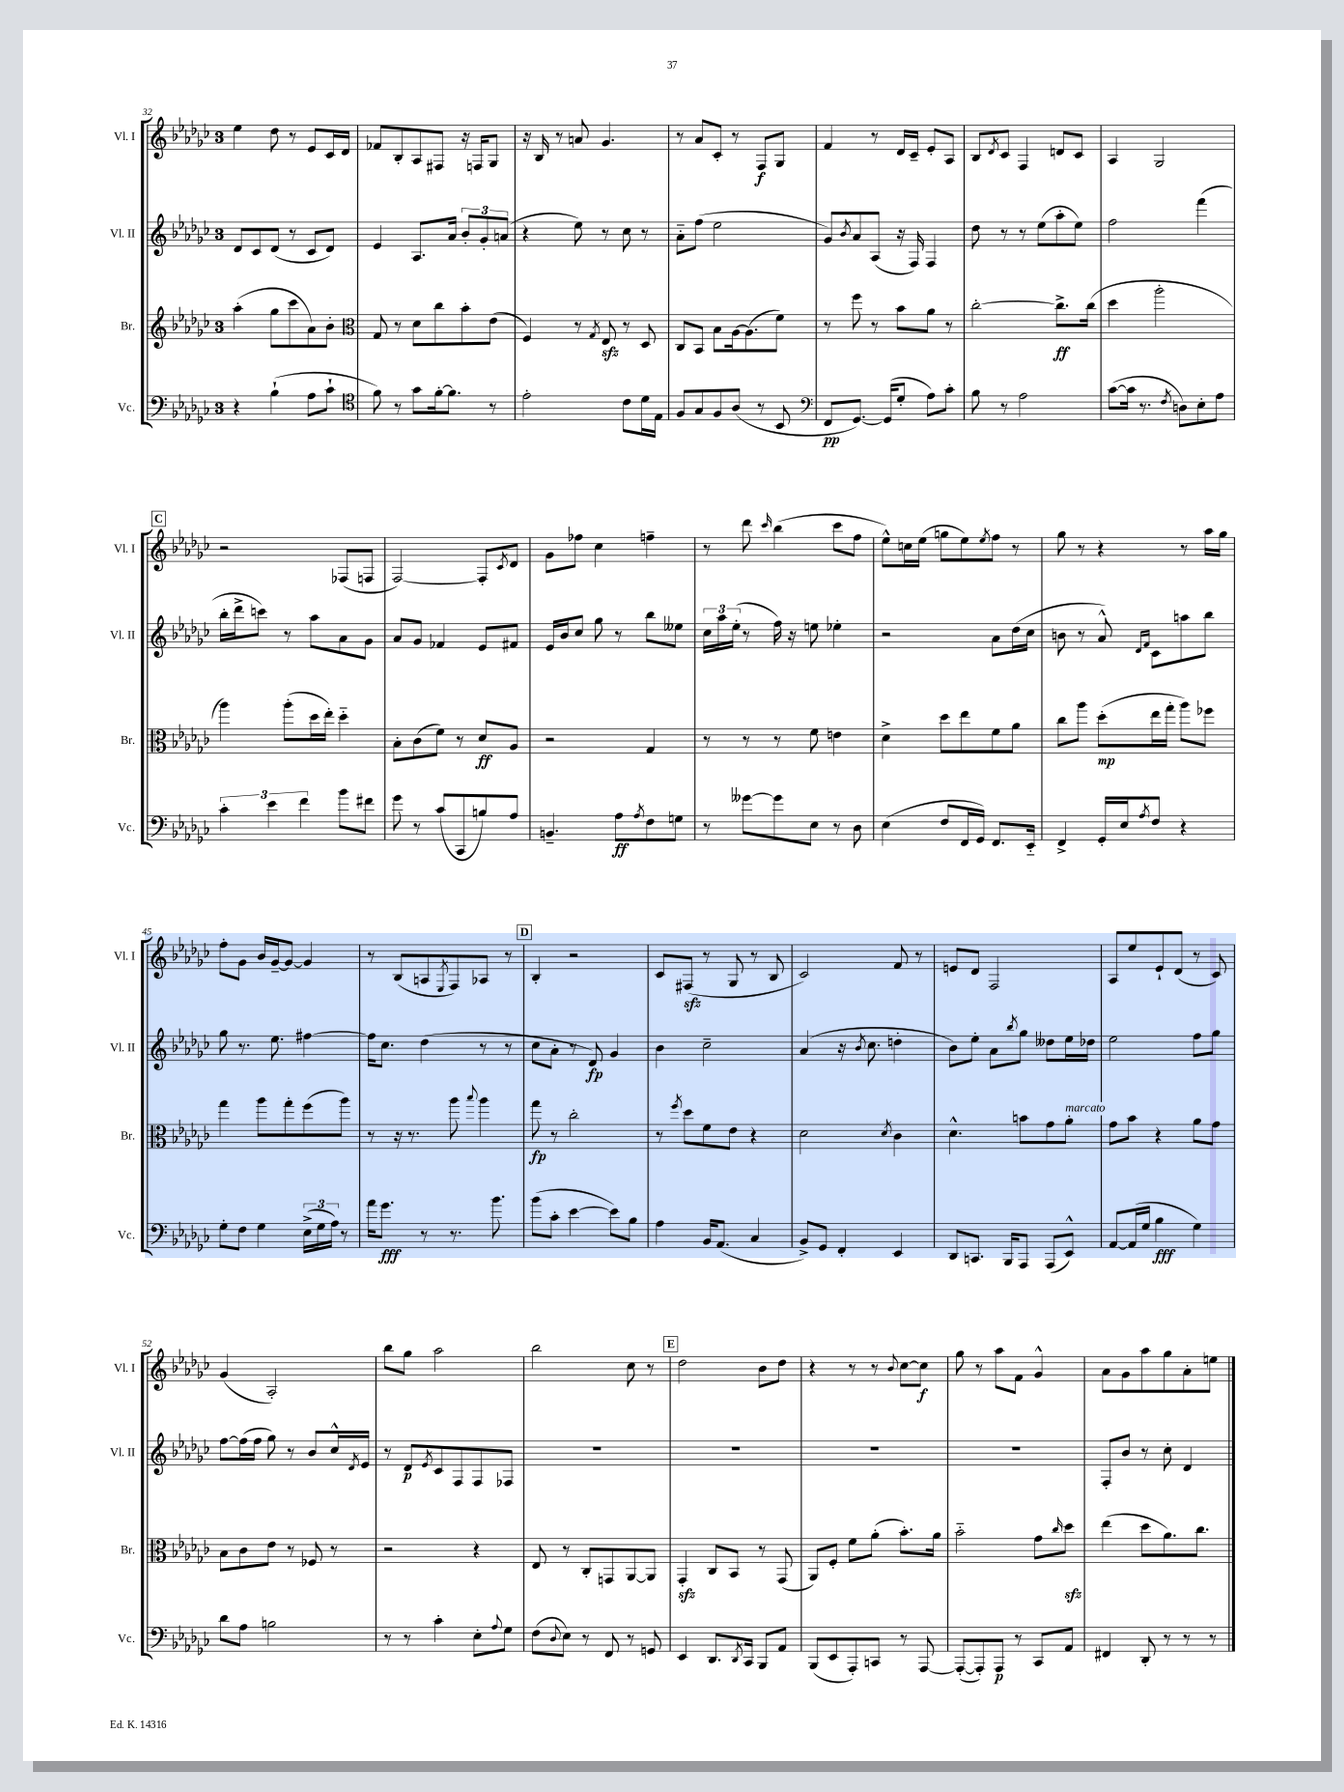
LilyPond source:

<<
\new StaffGroup <<
\new Staff = "s0" \with { instrumentName = "Vl. I" shortInstrumentName = "Vl. I" } {
    \clef treble \key ges \major \once \override Staff.TimeSignature.style = #'single-digit \time 3/4
    ees''4 des''8 r8 ees'8 ces'16 des'16 |
    fes'8 bes8-. aes8 fis8 r16 f16 ges8 |
    r16 bes16 r8 a'8 ges'4. |
    r8 aes'8 ces'8-. r8 f8\f ges8 |
    f'4 r8 des'16 ces'16-- ees'8-. aes8 |
    bes8 \acciaccatura { des'8 } ces'8 f4 d'8 ces'8 |
    aes4 ges2 |
    \mark \markup { \box "C" } r2 fes8( f8 |
    f2~) f8-. \acciaccatura { ces'8 } des'8 |
    ges'8 fes''8 ces''4 f''4-- |
    r8 des'''8 \grace { ces'''16 } bes''4( ces'''8 f''8 |
    ees''8-^) c''16 ees''16( g''8 ees''8) \acciaccatura { ees''8 } f''8 r8 |
    ges''8 r8 r4 r8 aes''16 ges''16 |
    f''8-. ges'8 bes'16 ges'16~-- ges'8~ ges'4 |
    r8 bes8( a8 \acciaccatura { ees8 } f8) aes8 r8 |
    \mark \markup { \box "D" } bes4-. r2 |
    ces'8 fis8\sfz( r8 ges8 r8 bes8 |
    ces'2) f'8 r8 |
    e'8 des'8 f2 |
    aes8 ees''8 ees'8-! des'8( r8 ces'8) |
    ges'4( aes2-.) |
    bes''8 ges''8 aes''2 |
    bes''2 ces''8 r8 |
    \mark \markup { \box "E" } des''2 bes'8 des''8 |
    r4 r8 r8 \appoggiatura { bes'8 } ces''8~ ces''8\f |
    ges''8 r8 aes''8 f'8 ges'4-^ |
    aes'8 ges'8 aes''8 ges''8 aes'8-. e''8 \bar "|." |
}
\new Staff = "s1" \with { instrumentName = "Vl. II" shortInstrumentName = "Vl. II" } {
    \clef treble \key ges \major \once \override Staff.TimeSignature.style = #'single-digit \time 3/4
    des'8 ces'8 des'8( r8 ces'8 des'8) |
    ees'4 aes8. aes'16 \tuplet 3/2 { bes'8-. ges'8-. a'8( } |
    r4 ees''8) r8 ces''8 r8 |
    aes'8-_ f''8( ees''2 |
    ges'8) \acciaccatura { bes'8 } aes'8 aes8( r16 f16) f4 |
    des''8 r8 r8 ees''8( aes''8-. ees''8) |
    f''2 f'''4( |
    \mark \markup { \box "C" } bes''16-. des'''16-> c'''8) r8 aes''8 aes'8 ges'8 |
    aes'8 ges'8 fes'4 ees'8 fis'8 |
    ees'16 bes'16 ces''8 ges''8 r8 bes''8 eeses''8 |
    \tuplet 3/2 { ces''16 aes''16 ees''16-.( } r8 f''16) r16 e''8 ees''4-. |
    r2 aes'8 des''16( ces''16 |
    b'8 r8 aes'8-^) \grace { des'16 f'16 } ces'8 a''8 bes''8 |
    ges''8 r8. ees''8. fis''4~ |
    fis''16 ces''8. des''4( r8 r8 |
    \mark \markup { \box "D" } ces''8 aes'8-. r8 des'8\fp) ges'4 |
    bes'4 ces''2-- |
    aes'4( r16 \acciaccatura { bes'8 } ces''8. d''4-. |
    bes'8) ees''8-. aes'8 \acciaccatura { bes''8 } ges''8 deses''8 ees''16 des''16 |
    ees''2 f''8 ges''8 |
    f''8~ f''16( f''16 ges''8) r8 bes'8 ces''16-^ \acciaccatura { des'8 } ees'16 |
    r8 des'8\p \acciaccatura { ees'8 } ces'8 f8 f8 fes8 |
    R2. |
    \mark \markup { \box "E" } R2. |
    R2. |
    R2. |
    f8-. bes'8 r8 ces''8-. des'4 \bar "|." |
}
\new Staff = "s2" \with { instrumentName = "Br." shortInstrumentName = "Br." } {
    \clef treble \key ges \major \once \override Staff.TimeSignature.style = #'single-digit \time 3/4
    aes''4-.( ges''8 ces'''8 aes'8) bes'8-. |
    \clef alto ges8 r8 des'8 ces''8 bes'8-. ees'8( |
    f4) r8 \acciaccatura { ges8 } ees8\sfz r8 des8 |
    ces8 bes,8 bes8 aes16~ aes8.( f'8) |
    r8 f''8 r8 bes'8 aes'8 r8 |
    ces''2~-. ces''8.->\ff ces''16( |
    des''4 aes''2-. |
    \mark \markup { \box "C" } aes''4) aes''8-.( des''16 ees''16-.) des''4-_ |
    bes8-. ces'8( f'8) r8 des'8\ff aes8 |
    r2 ges4 |
    r8 r8 r8 f'8 e'4 |
    des'4-> des''8 ees''8 f'8 aes'8 |
    ces''8 aes''8 des''8-.\mp( ees''16 ges''16-. aes''8) fes''8 |
    ges''4 aes''8 ges''8-. f''8( aes''8) |
    r8 r16 r8. aes''8 \appoggiatura { bes''8 } aes''4 |
    \mark \markup { \box "D" } ges''8\fp r8 ces''2-. |
    r8 \acciaccatura { f''8 } des''8 f'8 ees'8 r4 |
    des'2 \acciaccatura { des'8 } ces'4 |
    des'4.-^ b'8 ges'8 aes'8-.^\markup { \italic "marcato" } |
    ges'8 bes'8 r4 aes'8 ges'8 |
    bes8 ces'8 ees'8 r8 fes8 r8 |
    r2 r4 |
    ees8 r8 ces8-. g,8 aes,8~ aes,8 |
    \mark \markup { \box "E" } ges,4-.\sfz ces8 bes,8 r8 ges,8( |
    aes,8) f8-. f'8 aes'8-.( bes'8.-.) aes'16 |
    bes'2-_ ges'8 \grace { ces''16 } des''8\sfz |
    ees''4( des''8 aes'8.) ces''8. \bar "|." |
}
\new Staff = "s3" \with { instrumentName = "Vc." shortInstrumentName = "Vc." } {
    \clef bass \key ges \major \once \override Staff.TimeSignature.style = #'single-digit \time 3/4
    r4 bes4-!( aes8 ces'8-! |
    \clef tenor f'8) r8 ges'8 f'16~-. f'8. r8 |
    ees'2-. ces'8 des'16 ees16 |
    f8 ges8 f8 aes8( r8 bes,8 |
    \clef bass f,8\pp ges,8.~) ges,16( ges8-. aes8) ces'8-. |
    bes8 r8 aes2 |
    ces'8~( ces'16 r8. \acciaccatura { f8 } d8) ees8-. aes8 |
    \mark \markup { \box "C" } \tuplet 3/2 { ces'4-. ees'4 f'4 } bes'8 fis'8 |
    ges'8 r8 ces'8( ces,8 b8) aes8 |
    b,4.-- aes8\ff \acciaccatura { aes8 } f8 g8 |
    r8 geses'8~ geses'8 ees8 r8 des8 |
    ees4( f8 f,16 ges,16) f,8. ees,16-_ |
    f,4-> ges,16-. ees16 \acciaccatura { aes8 } f8 r4 |
    ges8-. f8 ges4 \tuplet 3/2 { ees16->( ges16 aes16) } r8 |
    aes'16 ges'8.\fff r8 r8. bes'8. |
    \mark \markup { \box "D" } bes'8( ces'8-. ees'4~ ees'8) bes8 |
    aes4 bes,16 aes,8.( ces4 |
    bes,8->) ges,8 f,4-. ees,4 |
    des,8 c,8. bes,,16 aes,,8 aes,,8( ees,8-^) |
    aes,8~ aes,16( ges16 bes4\fff ges4) |
    des'8 aes8 b2 |
    r8 r8 ces'4-. ees8-. \appoggiatura { aes8 } ges8 |
    f8( \appoggiatura { des8 } ees8) r8 f,8 r8 g,8 |
    \mark \markup { \box "E" } ees,4 des,8. \acciaccatura { des,8 } ces,16 bes,,8 aes,8 |
    bes,,8( ees,8 aes,,8-.) c,8 r8 aes,,8~ |
    aes,,8~-.( aes,,8-.) aes,,8\p r8 ces,8 aes,8 |
    fis,4 des,8-. r8 r8 r8 \bar "|." |
}
>>
>>
